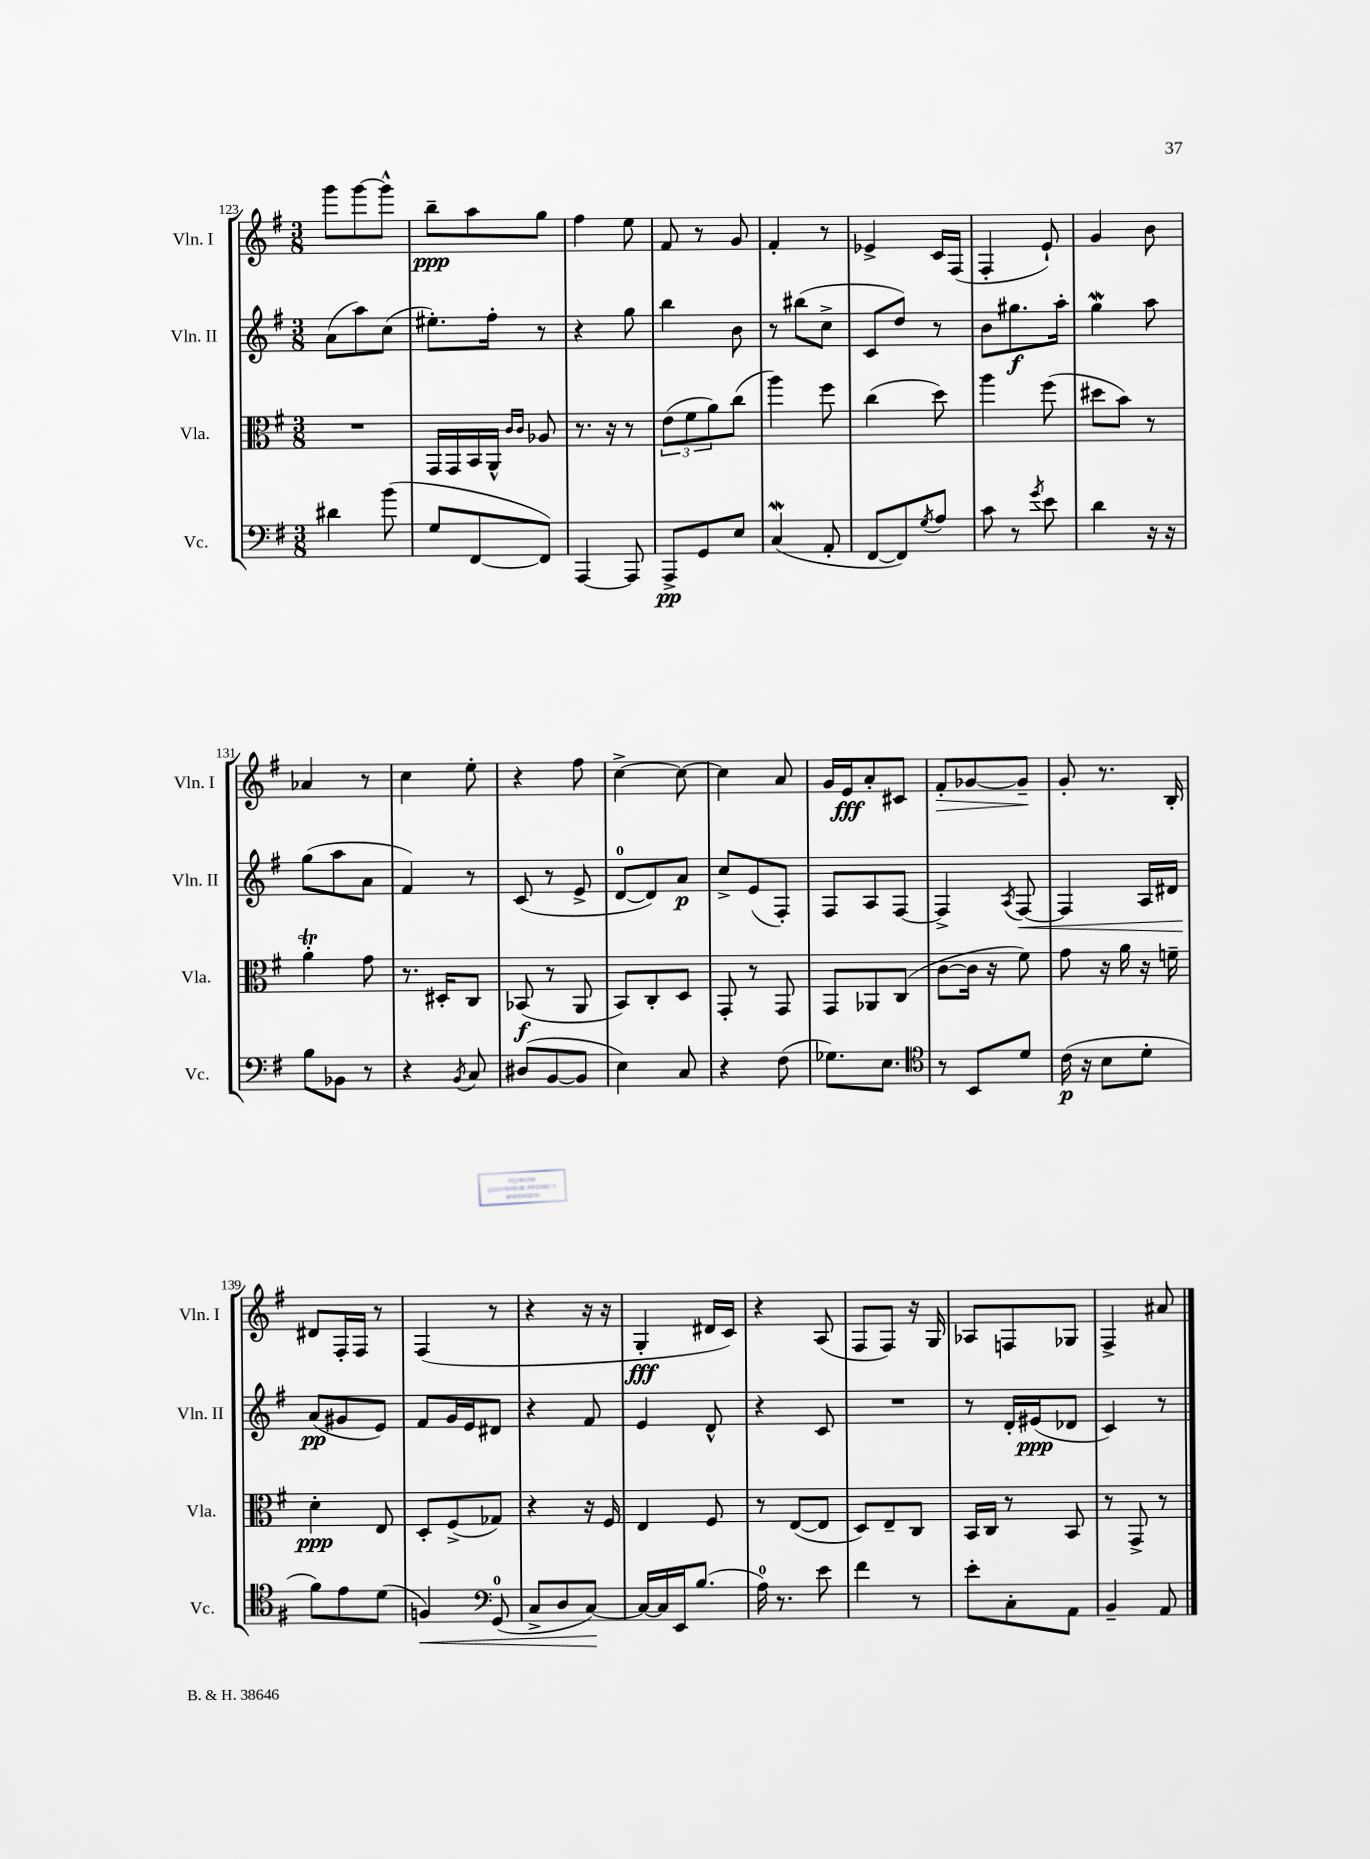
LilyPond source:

<<
\new StaffGroup <<
\new Staff = "s0" \with { instrumentName = "Vln. I" shortInstrumentName = "Vln. I" } {
    \clef treble \key g \major \numericTimeSignature \time 3/8
    g'''8 g'''8~ g'''8-^ |
    b''8--\ppp a''8 g''8 |
    fis''4 e''8 |
    fis'8 r8 g'8 |
    fis'4-. r8 |
    ees'4-> c'16 fis16( |
    fis4-. e'8-!) |
    g'4 b'8 |
    aes'4 r8 |
    c''4 e''8-. |
    r4 fis''8 |
    c''4~-> c''8~ |
    c''4 a'8 |
    g'16 e'16\fff a'8-. cis'8 |
    fis'8-.\> ges'8~ ges'8--\! |
    g'8-. r8. b16-. |
    dis'8 fis16-. fis16 r8 |
    fis4( r8 |
    r4 r16 r16 |
    g4-.\fff dis'16 c'16) |
    r4 a8( |
    fis8 fis8) r16 g16 |
    aes8 f8 ges8 |
    fis4-> ais'8 \bar "|." |
}
\new Staff = "s1" \with { instrumentName = "Vln. II" shortInstrumentName = "Vln. II" } {
    \clef treble \key g \major \numericTimeSignature \time 3/8
    a'8( a''8) c''8( |
    eis''8.-.) fis''16-. r8 |
    r4 g''8 |
    b''4 b'8 |
    r8 bis''8( c''8-> |
    c'8 d''8) r8 |
    b'8 gis''8.\f a''16-. |
    g''4\mordent a''8 |
    g''8( a''8 a'8 |
    fis'4) r8 |
    c'8( r8 e'8-> |
    d'8-0~ d'8) a'8\p |
    c''8-> e'8( fis8-.) |
    fis8 a8 fis8~ |
    fis4-> \acciaccatura { a8 } fis8~\< |
    fis4 a16 dis'16 |
    a'8\pp\!( gis'8 e'8) |
    fis'8 g'16 e'16 dis'8 |
    r4 fis'8 |
    e'4 d'8-^ |
    r4 c'8 |
    R4. |
    r8 d'16-. eis'16\ppp( des'8 |
    c'4) r8 \bar "|." |
}
\new Staff = "s2" \with { instrumentName = "Vla." shortInstrumentName = "Vla." } {
    \clef alto \key g \major \numericTimeSignature \time 3/8
    R4. |
    g,16 g,16 b,16 a,16-^ \grace { c'16 c'16 } aes8 |
    r8. r16 r8 |
    \tuplet 3/2 { e'8( fis'8 a'8) } c''8( |
    a''4) fis''8 |
    c''4( d''8) |
    a''4 fis''8( |
    dis''8 b'8) r8 |
    a'4-.\trill g'8 |
    r8. dis16-. c8 |
    bes,8\f( r8 a,8 |
    b,8) c8-. d8 |
    g,8-. r8 g,8 |
    g,8 aes,8 c8( |
    c'8~ c'16 r16 fis'8) |
    g'8 r16 a'16 r16 f'16-- |
    d'4-.\ppp e8 |
    d8-. fis8->( ges8) |
    r4 r16 fis16 |
    e4 fis8 |
    r8 e8~( e8 |
    d8) e8-- c8 |
    b,16 c16 r8 b,8 |
    r8 g,8-> r8 \bar "|." |
}
\new Staff = "s3" \with { instrumentName = "Vc." shortInstrumentName = "Vc." } {
    \clef bass \key g \major \numericTimeSignature \time 3/8
    dis'4 b'8( |
    g8 fis,8~ fis,8) |
    a,,4~ a,,8 |
    a,,8->\pp g,8 e8 |
    c4\mordent( a,8-. |
    fis,8~ fis,8) \acciaccatura { g8 } a8 |
    c'8 r8 \acciaccatura { g'8 } e'8 |
    d'4 r16 r16 |
    b8 bes,8 r8 |
    r4 \acciaccatura { b,8 } c8 |
    dis8( b,8~ b,8 |
    e4) c8 |
    r4 fis8( |
    ges8.) e8. |
    \clef tenor r8 b,8 d'8 |
    c'16\p( r16 b8 d'8-. |
    fis'8) e'8 d'8( |
    f4\<) \clef bass g,8-0( |
    c8-> d8 c8~\!) |
    c16~ c16 e,16 b8.( |
    a16-0) r8. e'8 |
    fis'4 r8 |
    e'8-. c8-. a,8 |
    b,4-- a,8 \bar "|." |
}
>>
>>
\layout { \context { \Score currentBarNumber = #123 } }
